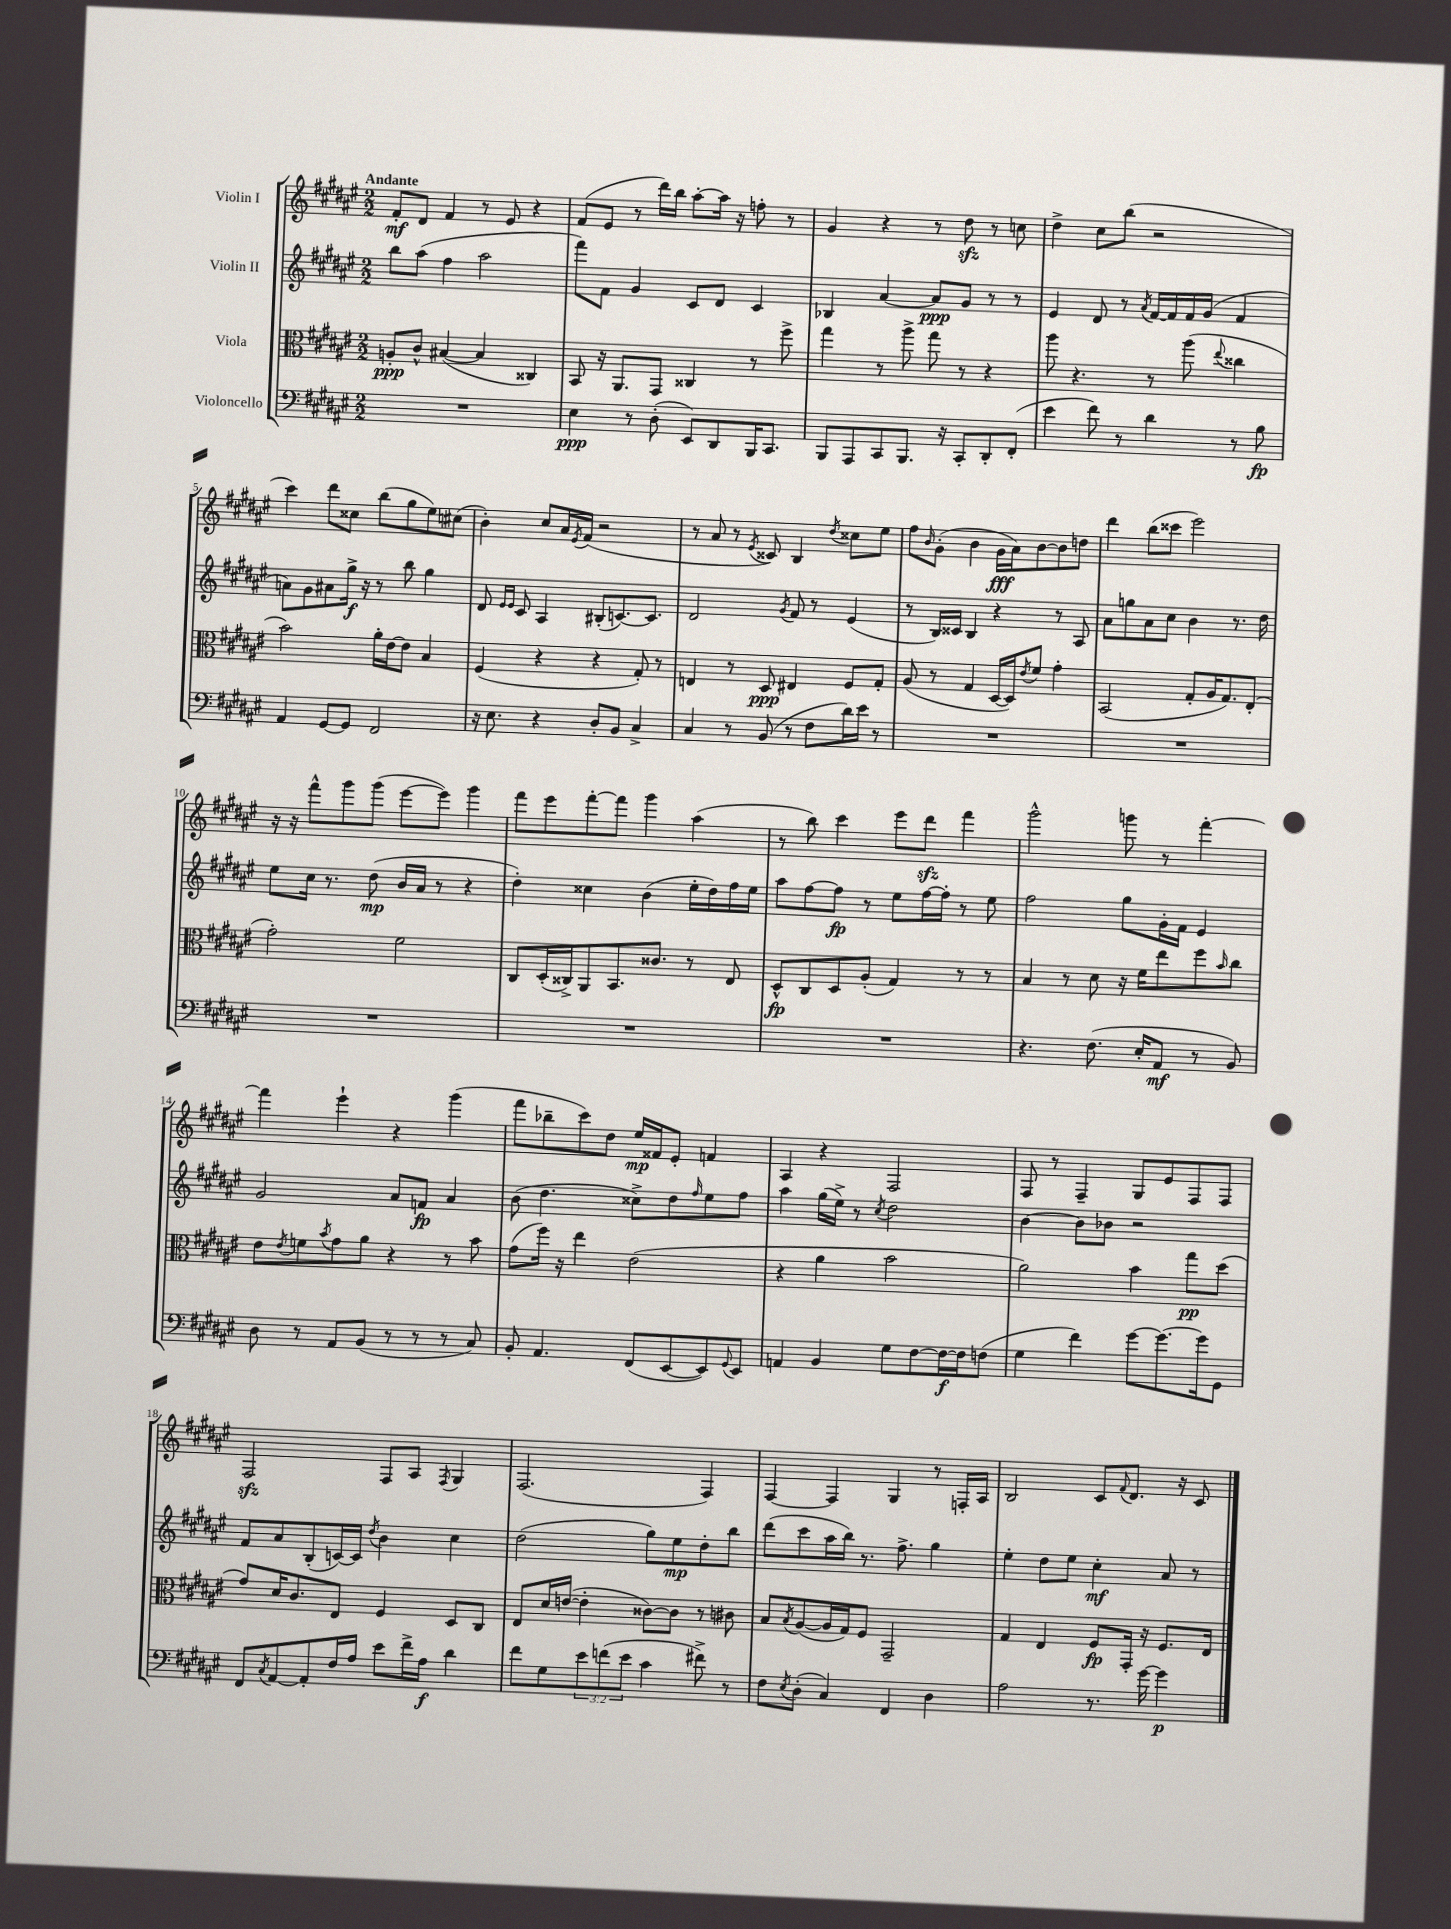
<<
\new StaffGroup <<
\new Staff = "s0" \with { instrumentName = "Violin I" } {
    \clef treble \key fis \major \numericTimeSignature \time 2/2 \tempo "Andante"
    fis'8-.\mf dis'8 fis'4 r8 eis'8 r4 |
    fis'8( eis'8 r8 dis'''16) b''16 ais''8~-. ais''16 r16 f''8-. r8 |
    gis'4 r4 r8 dis''8\sfz r8 c''8 |
    dis''4-> cis''8 b''8( r2 |
    cis'''4) dis'''8 cisis''8 b''8( gis''8 eis''8) cis''8( |
    b'4-.) cis''8 ais'16 \acciaccatura { eis'8 } fis'16( r2 |
    r8 ais'8 r8 \acciaccatura { eis'8 } cisis'8) b4 \acciaccatura { dis''8 } cisis''8 eis''8 |
    fis''8 \grace { b'16 } gis'8-.( b'4 gis'16\fff ais'16) b'8~ b'8 d''8 |
    dis'''4 b''8( cisis'''8 eis'''2) |
    r16 r16 fis'''8-^ gis'''8 gis'''8( eis'''8~ eis'''8) gis'''4 |
    fis'''8 eis'''8 fis'''8~-. fis'''8 gis'''4 ais''4( |
    r8 b''8) cis'''4 eis'''8 dis'''8\sfz fis'''4 |
    gis'''2-^ g'''8 r8 fis'''4~-. |
    fis'''4 eis'''4-! r4 gis'''4( |
    fis'''8 bes''8-- cis'''8) dis''8 eis''16\mp fisis'16 eis'8-. f'4 |
    ais4 r4 fis2 |
    fis8 r8 fis4-- gis8 eis'8 fis8 fis8 |
    fis2\sfz fis8 ais8 \acciaccatura { fis8 } gis4 |
    fis2.( fis4) |
    fis4~ fis4 gis4 r8 f16-. ais16 |
    b2 cis'8 \appoggiatura { fis'8 } dis'8. r16 cis'8 \bar "|." |
}
\new Staff = "s1" \with { instrumentName = "Violin II" } {
    \clef treble \key fis \major \numericTimeSignature \time 2/2
    b''8 ais''8( fis''4 ais''2 |
    fis'''8) fis'8 gis'4 cis'8 dis'8 cis'4 |
    bes4 ais'4~ ais'8\ppp gis'8 r8 r8 |
    eis'4 dis'8 r8 \acciaccatura { ais'8 } fis'16~ fis'16 fis'16 gis'16( fis'4 |
    a'8) gis'8 ais'8 gis''16->\f r16 r8 b''8 gis''4 |
    dis'8 \grace { eis'16 eis'16 } cis'8 ais4 bis8-.( c'8.~) c'8. |
    dis'2 \acciaccatura { gis'8 } fis'8 r8 eis'4( |
    r8 b16) cisis'16 b4 r4 r8 ais8 |
    ais'8 g''8 ais'8 cis''8 b'4 r8. dis''16 |
    eis''8 cis''16 r8. dis''8\mp( b'16 ais'16 r8 r4 |
    dis''4-.) cisis''4 b'4( eis''16-. dis''16) fis''16 eis''16 |
    ais''8 fis''8~ fis''8\fp r8 eis''8 fis''16~ fis''16-. r8 eis''8 |
    fis''2 gis''8 gis'16-. fis'16 eis'4 |
    gis'2 ais'8 f'8\fp ais'4 |
    b'8( dis''4. cisis''8->) dis''8 \grace { fis''16 } eis''8 fis''8 |
    ais''4 gis''16( eis''16->) r8 \acciaccatura { cis''8 } dis''2 |
    b'4~ b'8 bes'8 r2 |
    fis'8 ais'8 b8-.( c'16~) c'16 \acciaccatura { dis''8 } b'4 cis''4 |
    dis''2( gis''8) eis''8\mp dis''8-. b''8 |
    dis'''8( cis'''8 ais''16 b''16) r8. fis''8.-> gis''4 |
    eis''4-. dis''8 eis''8 cis''4-.\mf ais'8 r8 \bar "|." |
}
\new Staff = "s2" \with { instrumentName = "Viola" } {
    \clef alto \key fis \major \numericTimeSignature \time 2/2
    a8-.\ppp cis'8-^ bis4~( bis4 cisis4) |
    b,8 r16 ais,8. gis,8 cisis4 r8 fis''8-> |
    gis''4 r8 ais''8-> gis''8 r8 r4 |
    ais''8 r4. r8 ais''8( \appoggiatura { eis''8 } cisis''4 |
    b'2) ais'16-. eis'16~ eis'8 b4 |
    fis4( r4 r4 gis8-.) r8 |
    e4 r8 dis8\ppp eis4 fis8 gis8-. |
    ais8( r8 gis4 dis16~ dis16) \acciaccatura { eis'8 } fis'8 gis'4-. |
    b,2( gis8-. ais16 gis8.) eis8-.( |
    gis'2-.) fis'2 |
    cis8 dis16-.( cisis16->) ais,8 b,8. cisis'8. r8 eis8 |
    dis8-^\fp cis8 dis8 ais8-.( gis4) r8 r8 |
    b4 r8 dis'8 r16 fis'16 eis''8 fis''8 \grace { b'16 } cis''8 |
    eis'8 \acciaccatura { eis'8 } f'8 \acciaccatura { b'8 } gis'8 ais'8 r4 r8 b'8 |
    gis'8( fis''16) r16 eis''4 eis'2( |
    r4 ais'4 b'2 |
    ais'2) b'4 gis''8\pp dis''8( |
    gis'8) dis'16 cis'8. eis8 fis4 dis8 cis8 |
    eis8 dis'16 e'16~( e'4-. cisis'8~) cisis'8 r8 cis'8 |
    b8 \acciaccatura { b8 } ais8~( ais16 gis16) fis8 gis,2-- |
    gis4 eis4 fis8\fp gis,16-. r16 fis8. eis16 \bar "|." |
}
\new Staff = "s3" \with { instrumentName = "Violoncello" } {
    \clef bass \key fis \major \numericTimeSignature \time 2/2 \override Staff.TupletNumber.text = #tuplet-number::calc-fraction-text
    R1 |
    eis4\ppp r8 dis8-.( eis,8) dis,8 b,,16 cis,8. |
    b,,8 ais,,8 cis,8 b,,8. r16 cis,8-. dis,8-. fis,8-.( |
    eis'4 fis'8) r8 dis'4 r8 b8\fp |
    ais,4 gis,8~ gis,8 fis,2 |
    r16 eis8. r4 dis8-. b,8 cis4-> |
    cis4 r8 b,8( r8 fis8 dis'16) eis'16 r8 |
    R1 |
    R1 |
    R1 |
    R1 |
    R1 |
    r4. fis8.( eis16-. ais,8\mf r8 b,8) |
    dis8 r8 ais,8 b,8( r8 r8 r8 cis8) |
    b,8-. ais,4. fis,8( eis,8~ eis,8) \appoggiatura { gis,8 } eis,8 |
    a,4 b,4 gis8 fis8~ fis16~\f fis16 f8( |
    gis4 fis'4) gis'8~ gis'8.~ gis'16 gis,8 |
    fis,8 \acciaccatura { cis8 } ais,8~ ais,8-. fis16 ais16 eis'8 fis'16-> ais16\f dis'4 |
    fis'8 gis8 \tuplet 3/2 { eis'8 f'8( eis'8 } cis'4 fis'8->) r8 |
    fis8 \acciaccatura { eis8 } dis8-.( cis4) fis,4 dis4 |
    ais2 r8. gis'16~ gis'4\p \bar "|." |
}
>>
>>
